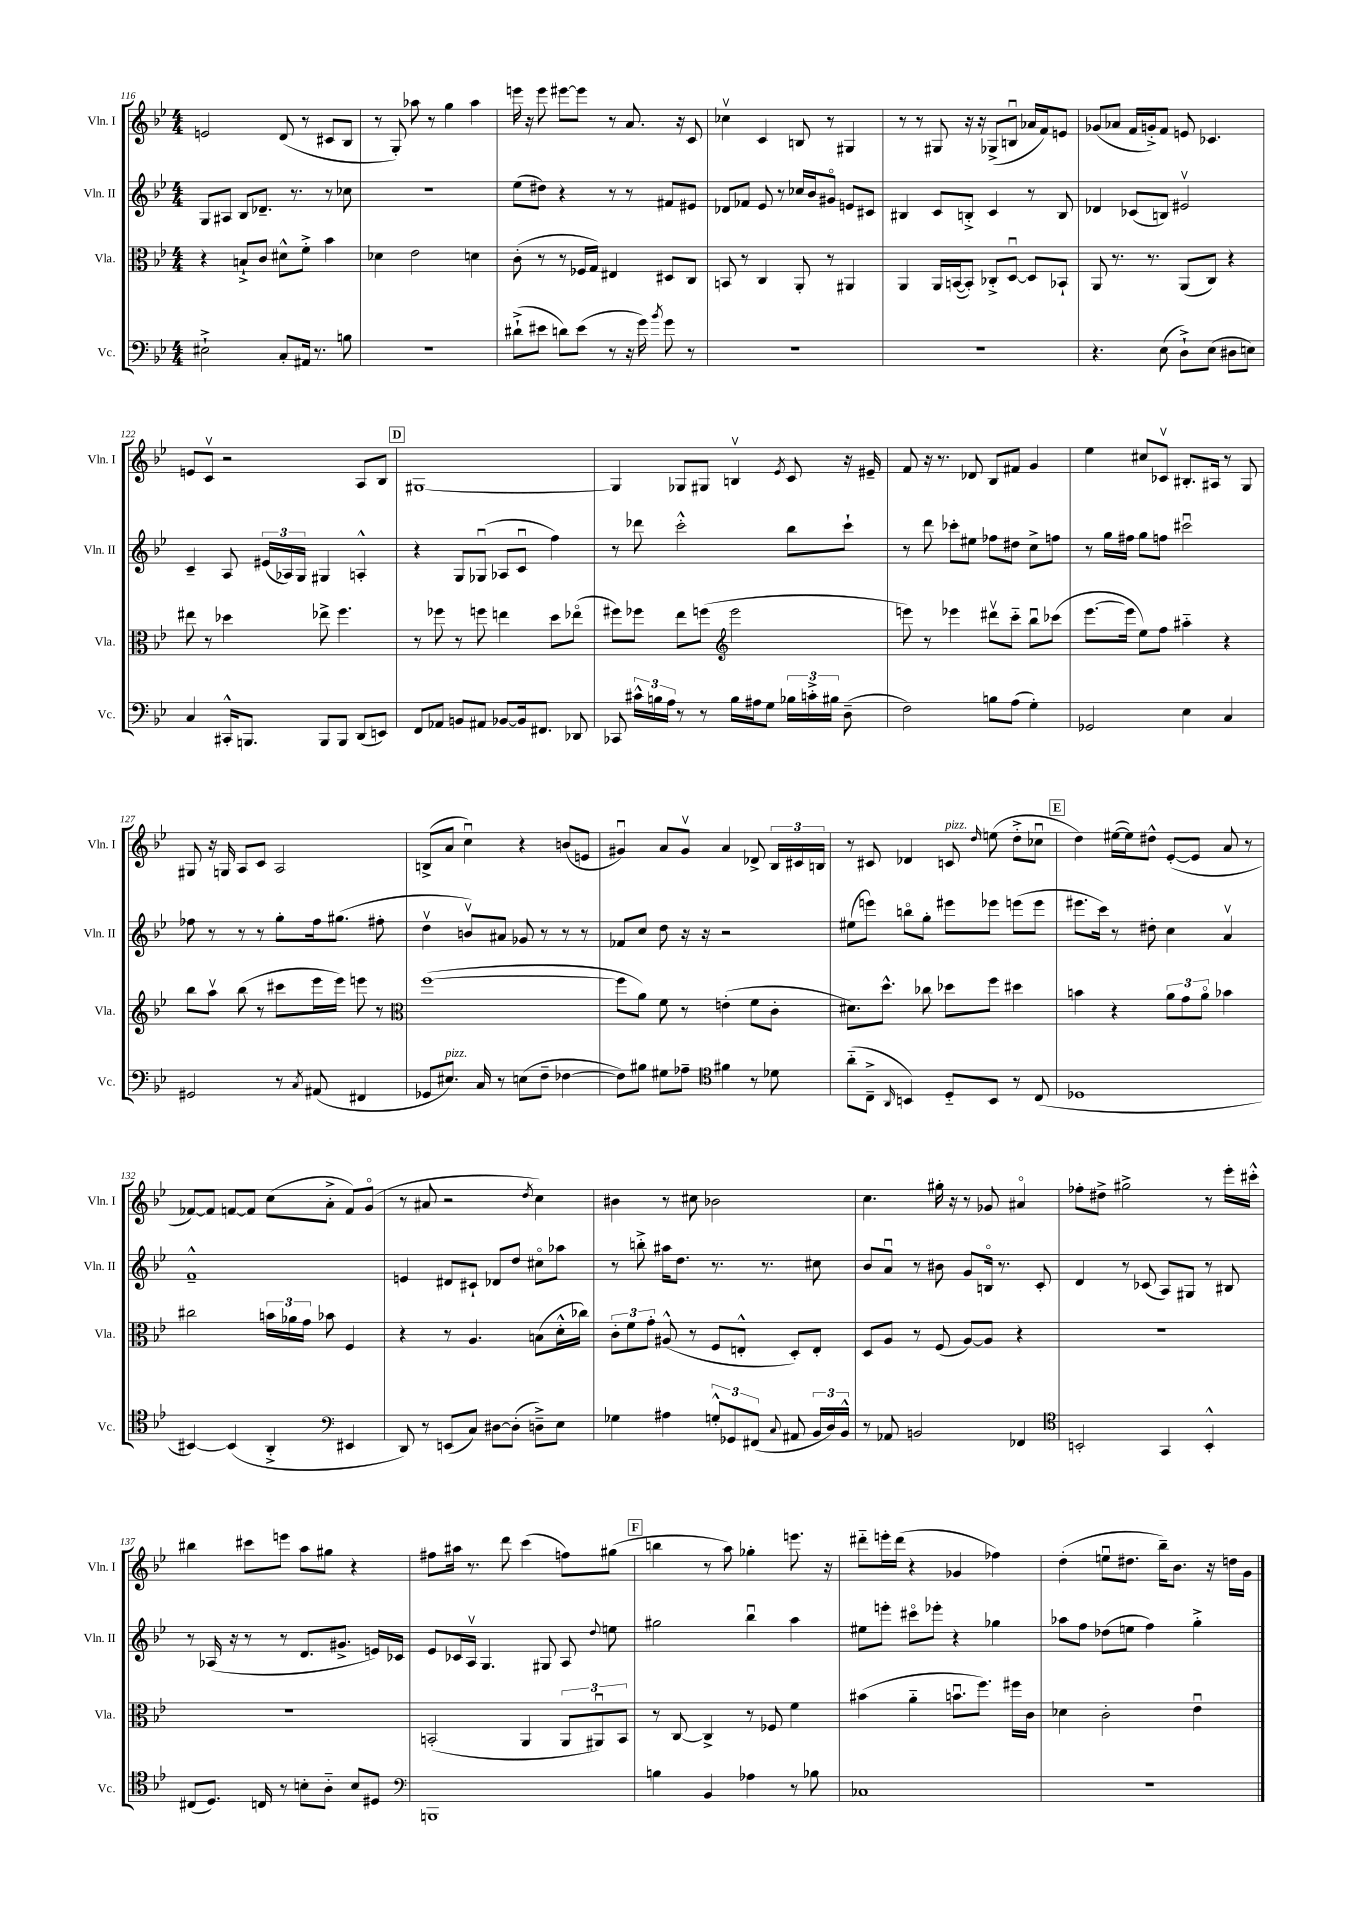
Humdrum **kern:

**kern	**kern	**kern	**kern
*staff4	*staff3	*staff2	*staff1
*clefF4	*clefC3	*clefG2	*clefG2
*k[b-e-]	*k[b-e-]	*k[b-e-]	*k[b-e-]
*M4/4	*M4/4	*M4/4	*M4/4
2E#`^	4r	8G	2e
.	.	8A#	.
.	8B`^	8B-	.
.	8c	8.d-~	.
8C'	8d#^^	.	(8d
.	.	8.r	.
16AA#	8f'^	.	8r
8.r	.	.	.
.	4b-	8r	8c#
8B	.	8cc-	8B-
=	=	=	=
1r	4d-	1r	8r
.	.	.	8G')
.	2e-	.	8aa-
.	.	.	8r
.	.	.	4gg
.	4d	.	4aa-
=	=	=	=
(8d#`^	(8c'	(8ee-	16eee
.	.	.	16r
8e#	8r	8dd#)	8eee
8d)	8r	4r	[8eee#
(8e#	16F-	.	8eee#]
.	16G)	.	.
8r	4E#	8r	8r
16r	.	8r	8.a
16g)	.	.	.
8qb-	.	.	.
8g	8D#	8f#	.
.	.	.	16r
8r	8C	8e#	8c
=	=	=	=
1r	8BB	8d-	4cc-v
.	8r	8f-	.
.	4C	8e-	4c
.	.	8r	.
.	8AA'	16cc-	8B
.	.	16b-	.
.	8r	8g#o	8r
.	4AA#	8e	4G#
.	.	8c#	.
=	=	=	=
1r	4AA	4B#	8r
.	.	.	8r
.	16AA	8c	8G#
.	([16BB	.	.
.	8BB'])	8B'^	16r
.	.	.	16r
.	8C-'^	4c	(8G-^
.	[8Du	.	8Bu
.	8D]	8r	16a-
.	.	.	16f)
.	8BB-`	8B	8e
=	=	=	=
4.r	8AA	4d-	(8g-
.	8.r	.	8a-
.	.	(8c-	16f
.	8.r	.	16g'^)
(8E-	.	8B)	8f
8D`^)	(8AA	2e#v	8e
(8E-	8C)	.	4.c-
8D#	4r	.	.
8E)	.	.	.
=	=	=	=
4C	8ee#	4c~	8e
.	8r	.	8cv
16CC#'^^	4dd-	8A	2r
8.BBB	.	.	.
.	.	(24e#	.
.	.	24A-)	.
.	.	24G	.
8BBB	8ee-^	4G#	.
8BBB	4.ff	.	.
(8DD	.	4A'^^	8A
8EE)	.	.	8B-
=	=	=	=
8FF	8r	4r	[1G#
8AA-	8ff-	.	.
8BB	8r	8G	.
8AA#	8ff	(8G-u	.
[8BB-	4ee	8A-	.
16BB-]	.	8cu	.
8.FF#	.	.	.
.	8dd	4ff)	.
8DD-	(8ee-o	.	.
=	=	=	=
8CC-	8ff#)	8r	4G#]
24c#^^	8ff-	8ddd-	.
24B	.	.	.
24A	.	.	.
8r	8ee-	2ccc'^^	8G-
8r	(8ff	.	8G#
*	*clefG2	*	*
16B	2eee-	.	4Bv
16A#	.	.	.
8G	.	.	.
.	.	.	8qe-
24B-	.	8bb-	8c
24c'^	.	.	.
24B#	.	.	.
(8D~	.	8ccc`	16r
.	.	.	16e#~
=	=	=	=
2F)	8eee)	8r	8f
.	8r	8ddd	16r
.	.	.	8.r
.	4eee-	8ccc-'	.
.	.	8ee#	8d-
8B	8ddd#v	8ff-	8B-
(8A	8ccc'~	8dd#	8f#
4G')	8bb-u	8cc^	4g
.	(8ccc-	8ff	.
=	=	=	=
2GG-	[8.eee-	8r	4ee-
.	.	16gg	.
.	16eee-]	16ff#	.
.	8ee-)	8gg	8cc#
.	8ff	8ff	8c-v
4E-	4aa#'~	2ccc#u	8.B#'
.	.	.	16A#
4C	4r	.	8r
.	.	.	8G
=	=	=	=
2GG#	8bb-	8ff-	8G#
.	8aav	8r	16r
.	.	.	16G
.	(8bb-	8r	8A
.	8r	8r	8c
8r	8ccc#	8gg'	2A
8qC	.	.	.
(8AA#	16eee-	16ff-	.
.	16eee-)	(8.gg#	.
4FF#	8eee	.	.
.	8r	8ff#'	.
=	=	=	=
*	*clefC3	*	*
8GG-	([1ff	4ddv	(8B^
8.E#)	.	.	8a
.	.	8bv)	4ccu)
16C	.	.	.
8r	.	8a#	.
(8E	.	8g-	4r
8F~	.	8r	.
[4F-	.	8r	(8b
.	.	8r	8e
=	=	=	=
8F-])	8ff]	8f-	4g#u)
8B#	8a)	8cc	.
8G#	8f	8dd	8a
8A-~	8r	16r	8g#v
.	.	16r	.
*clefC4	*	*	*
4f#	(4e'	2r	4a
8r	8f	.	8d-^
8d-	8c'	.	24B-
.	.	.	24c#
.	.	.	24B
=	=	=	=
(8a'~	8.d#)	(8ee#	8r
8C~^	.	8eee)	8c#
.	8.dd^^	.	.
16qqAA	.	.	.
4BB)	.	8bbo	4d-
.	8cc-	8gg'	.
8D'~	8dd-	8eee#	8c
.	.	.	16qqdd
8BB	8ff	8eee-	(8ee
8r	4dd#	(8eee	8dd'^
(8C	.	8eee	8cc-u
=	=	=	=
1D-	4b	8.eee#	4dd)
.	.	16ccc)	.
.	4r	8r	([16ee#
.	.	.	16ee#])
.	.	8dd#'	8dd#^^
.	12a	4cc	([8e-'
.	12g	.	.
.	.	.	8e-]
.	12ao	.	.
.	4b-	4av	8a
.	.	.	8r
=	=	=	=
[4BB#)	2cc#	1f~^^	[8f-)
.	.	.	8f-]
(4BB#]	.	.	[8f
.	.	.	8f]
4AA'^	24b	.	(8cc
.	24a-	.	.
.	24g	.	.
.	8b-	.	8a'^
*clefF4	*	*	*
4EE#	4F	.	8f)
.	.	.	(8go
=	=	=	=
8DD)	4r	4e	8r
8r	.	.	8a#
(8EE	8r	8d#	2r
8C)	4.A	8c#`	.
[8D#	.	8d-	.
(8D#']	.	8dd	.
.	.	.	8qdd
8D~^)	(8B	8cc#o	4cc)
8E-	16d'^^	8aa-	.
.	16cc-)	.	.
=	=	=	=
4G-	12c'	8r	4b#
.	12f	.	.
.	.	8bb'^	.
.	12g'	.	.
4A#	(8A#^^	16aa#	8r
.	.	8.dd	.
.	8r	.	8cc#
12G'^^	8F	8.r	2b-
12GG-	.	.	.
.	8E'^^	.	.
(12FF#	.	.	.
.	.	8.r	.
8qqC	.	.	.
8AA#	8D')	.	.
24BB-	8E'	8cc#	.
24D)	.	.	.
24BB-^^	.	.	.
=	=	=	=
8r	8D	8b-	4.cc
8AA-	8A	8au	.
2BB	8r	8r	.
.	(8F	8b#	16gg#'
.	.	.	16r
.	[8A)	8g	8r
.	8A]	16Bo	8g-
.	.	8.r	.
4FF-	4r	.	4a#o
.	.	8c'	.
=	=	=	=
*clefC4	*	*	*
2BB'	1r	4d	8ff-'
.	.	.	8dd#^
.	.	8r	2gg#^
.	.	(8c-	.
4GG	.	8A)	.
.	.	8G#	.
4BB'^^	.	8r	8r
.	.	8B#	16eee-'
.	.	.	16ccc#'^^
=	=	=	=
(8C#	1r	8r	4bb#
8.D)	.	(16A-	.
.	.	16r	.
.	.	8r	8ccc#
16C	.	.	.
8r	.	8r	8eee
8B'	.	8.d	8aa
8A'~	.	.	8gg#
.	.	8.g#^	.
8B	.	.	4r
8D#	.	16e)	.
.	.	16c-	.
=	=	=	=
*clefF4	*	*	*
1BBB	(2BB'	8e-	8ff#
.	.	16c-	16aa#
.	.	16Av	8.r
.	.	4.G	.
.	.	.	8ddd
.	4AA	.	(4ccc
.	.	8G#	.
.	12AA	8A	8ff)
.	12AA#u)	.	.
.	.	8qqdd	.
.	.	8ee	(8gg#
.	12BB	.	.
=	=	=	=
4B	8r	2gg#	4bb
.	[8C	.	.
4BB-	4C^]	.	8r
.	.	.	8aa)
4A-	8r	4bb-u	4gg-'
.	8F-	.	.
8r	4f	4aa	8.eee
8B-	.	.	.
.	.	.	16r
=	=	=	=
1C-	(4b#	8ee#	8ddd#'~
.	.	8eee'	16eee'
.	.	.	(16ddd#
.	4a'~	8ccc#o	4r
.	.	8eee-'	.
.	8.bu	4r	4g-
.	8.ff)	.	.
.	.	4gg-	4ff-)
.	16ff#	.	.
.	16c	.	.
=	=	=	=
1r	4d-	8aa-	(4dd'
.	.	8ff	.
.	2c'	(8dd-	8eeu
.	.	8ee	8.dd#
.	.	4ff)	.
.	.	.	16bb-~)
.	.	.	8.b-
.	4e-u	4gg'^	.
.	.	.	16r
.	.	.	16dd
.	.	.	16g
==	==	==	==
*-	*-	*-	*-
